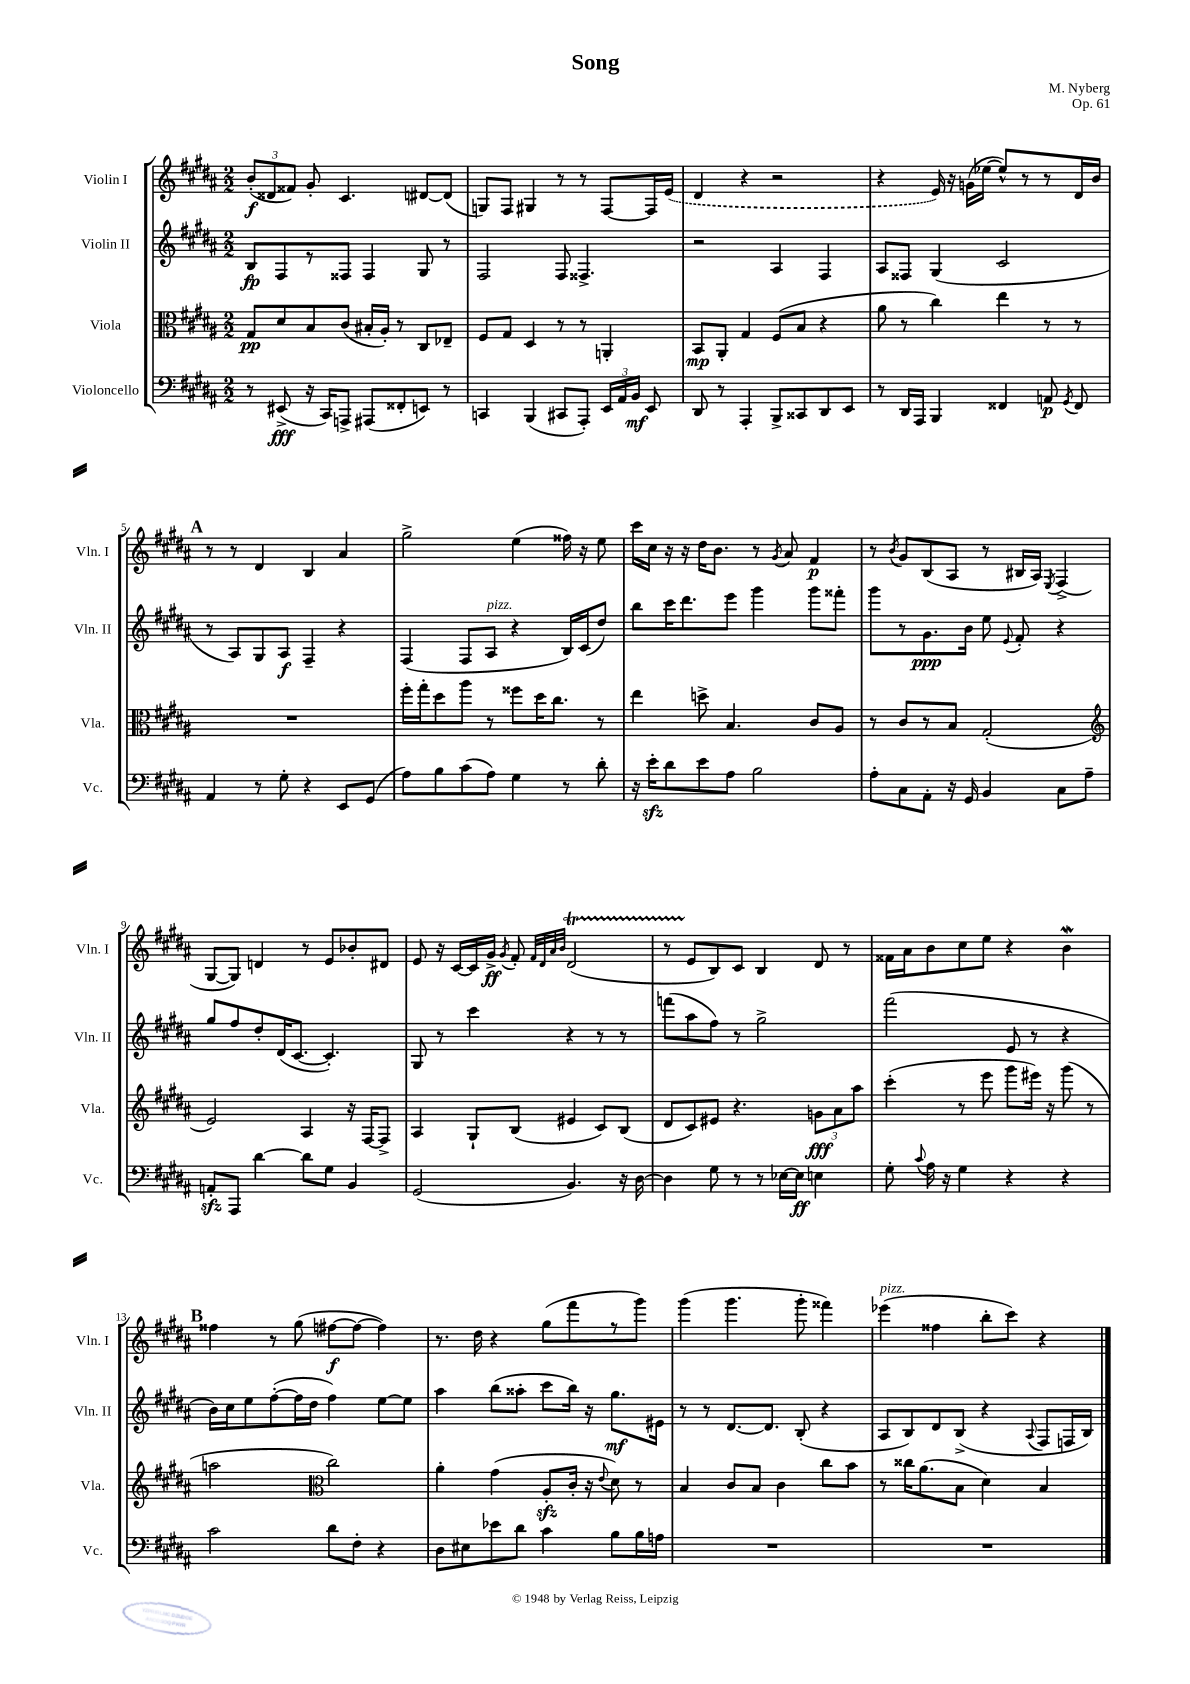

**kern	**kern	**kern	**kern
*staff4	*staff3	*staff2	*staff1
*clefF4	*clefC3	*clefG2	*clefG2
*k[f#c#g#d#a#]	*k[f#c#g#d#a#]	*k[f#c#g#d#a#]	*k[f#c#g#d#a#]
*M2/2	*M2/2	*M2/2	*M2/2
8r	8G#	8B	(12b'
.	.	.	12d##
(8EE#^	8d#	8F#	.
.	.	.	12f##)
16r	8B	8r	8g#'
16CC#)	.	.	.
8AAA^	(8c#	8F##	4.c#
(8AAA#	16B#'	4F##	.
.	16A#')	.	.
8FF##'	8r	.	.
8EE)	8C#	8G#	[8d#
8r	8E-~	8r	(8d#]
=	=	=	=
4CC	8F#	2F#	8G)
.	8G#	.	8F#
(4BBB	4D#	.	4G#
8CC#	8r	8F#	8r
8AAA#')	8r	4.F##^	8r
24EE	4AA'	.	[8F#
24AA#	.	.	.
24BB	.	.	.
8EE	.	.	16F#]
.	.	.	(16e
=	=	=	=
8DD#	8BB	2r	4d#
8r	8AA#'	.	.
4AAA#'	4G#	.	4r
8BBB^	(8F#	4A#	2r
8CC##	8B	.	.
8DD#	4r	4F#	.
8EE	.	.	.
=	=	=	=
8r	8a#	8A#	4r
16DD#	8r	8F##	.
16AAA#	.	.	.
4BBB	4cc#)	(4G#	16e)
.	.	.	16r
.	.	.	(16g
.	.	.	[16ee-
4FF##	4ee	2c#	8ee-^^])
.	.	.	8r
8AA	8r	.	8r
8qGG#	.	.	.
8FF##	8r	.	16d#
.	.	.	16b
=	=	=	=
4AA#	1r	8r	8r
.	.	8A#)	8r
8r	.	8G#	4d#
8G#'	.	8A#	.
4r	.	4F#~	4B
8EE	.	4r	4a#
(8GG#	.	.	.
=	=	=	=
8A#)	16ff#'	(4F#	2gg#^
.	16gg#'	.	.
8B	8dd#	.	.
(8c#	8aa#	8F#	.
8A#)	8r	8A#	.
4G#	8ff##	4r	(4ee
.	16dd#	.	.
.	8.cc#	.	.
8r	.	16B)	16ff##)
.	.	(16c#	16r
8d#'	8r	8dd#)	8ee
=	=	=	=
16r	4ee	8bb	16ccc#
16e'	.	.	16cc#
8d#	.	16ccc#	16r
.	.	8.ddd#	16r
8e	8dd^	.	16dd#
.	.	.	8.b
8A#	4.B	8eee	.
2B	.	4ggg#	8r
.	.	.	8qg#
.	.	.	8a#
.	8c#	8ggg#	4f#
.	8A#	8fff##'	.
=	=	=	=
8A#'	8r	8ggg#	8r
.	.	.	8qb
8C#	8c#	8r	8g#
8AA#'	8r	8.g#	(8B
16r	8B	.	8A#
16GG#	.	16b	.
4BB	(2G#'	8ee	8r
.	.	8qqe	.
.	.	8f#'	16B#
.	.	.	16A#)
.	.	.	8qE
8C#	.	4r	(4F#^
8A#~	.	.	.
=	=	=	=
*	*clefG2	*	*
8AA'	2e)	8gg#	[8G#
8AAA#	.	8ff#	8G#])
[4d#	.	8dd#'	4d
.	.	(16d#	.
.	.	[8.c#	.
8d#]	4A#	.	8r
8G#	.	4.c#'])	8e
4BB	16r	.	8b-'
.	[16F#	.	.
.	8F#^]	.	8d#
=	=	=	=
(2GG#	4A#	8G#	8e
.	.	8r	16r
.	.	.	[16c#
.	8G#`	4ccc#	16c#]
.	.	.	16g#^
.	.	.	8qg#
.	(8B	.	8f#'
.	.	.	32qqf#
.	.	.	32qqd#
.	.	.	32qqa#
.	.	.	32qqb
4.BB)	4e#	4r	(2d#
.	8c#)	8r	.
16r	(8B	8r	.
[16D#	.	.	.
=	=	=	=
4D#]	8d#	(8fff	8r
.	8c#)	8aa#	8e
8G#	8e#	8ff#)	8B)
8r	4.r	8r	8c#
8r	.	2gg#^	4B
[16E-	.	.	.
16E-]	.	.	.
4E	12g	.	8d#
.	12a#	.	.
.	.	.	8r
.	12aa#	.	.
=	=	=	=
8G#'	(4ccc#'	(2fff#	16f##
.	.	.	16a#
8qqc#	.	.	.
16A#	.	.	8b
16r	.	.	.
4G#	8r	.	8cc#
.	8eee	.	8ee
4r	8ggg#	8e	4r
.	16eee#)	8r	.
.	16r	.	.
4r	(8ggg#	4r	4b
.	8r	.	.
=	=	=	=
2c#	2aa	16b)	4ff##
.	.	16cc#	.
.	.	8ee	.
.	.	([8ff#'	8r
.	.	16ff#]	(8gg#
.	.	16dd#	.
*	*clefC3	*	*
8d#	2cc#)	4ff#)	[8ff#
8F#'	.	.	8ff#_
4r	.	[8ee	4ff#])
.	.	8ee]	.
=	=	=	=
8D#	4a#'	4aa#	8.r
8E#	.	.	.
.	.	.	16dd#
8e-	(4g#	(8bb	4r
8d#	.	8aa##'	.
4c#	8A#'	8ccc#	(8gg#
.	16c#'	16bb)	8fff#
.	16r	16r	.
.	8qqe	.	.
8B	8d#)	8.gg#	8r
16B	8r	.	8ggg#)
16A	.	16e#	.
=	=	=	=
1r	4B	8r	(4ggg#
.	.	8r	.
.	8c#	[8.d#	4.ggg#
.	8B	.	.
.	.	8.d#]	.
.	4c#	.	.
.	.	(8B'	8ggg#'
.	8cc#	4r	4fff##)
.	8b	.	.
=	=	=	=
1r	8r	8A#	(4eee-
.	16cc##	8B)	.
.	(8.a#	.	.
.	.	8d#	4ff##
.	8B	(8B^	.
.	4d#)	4r	8bb'
.	.	.	8ccc#)
.	.	8qqA#	.
.	4B	8F#	4r
.	.	16F	.
.	.	16B)	.
==	==	==	==
*-	*-	*-	*-
